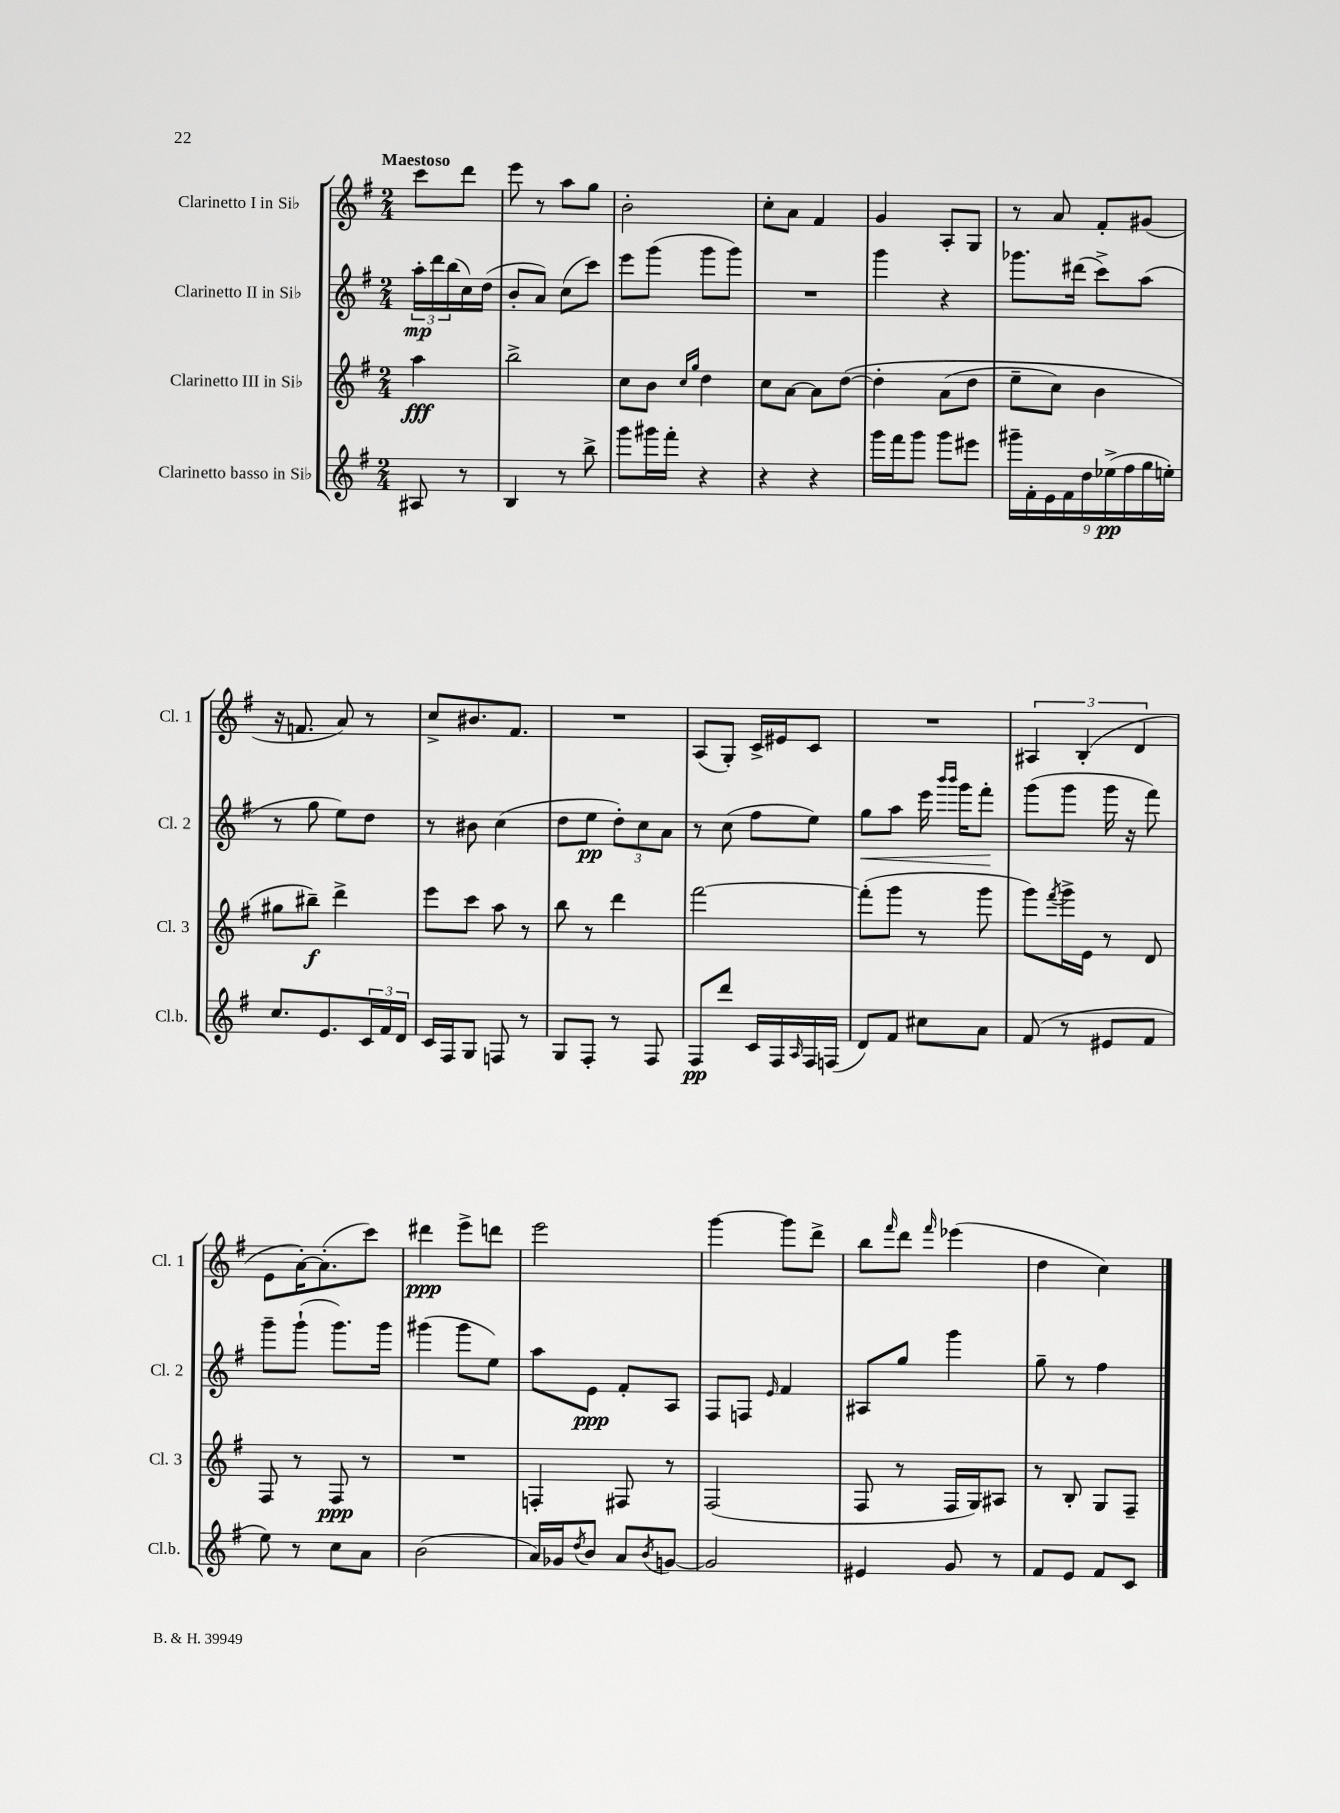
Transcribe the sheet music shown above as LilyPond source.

<<
\new StaffGroup <<
\new Staff = "s0" \with { instrumentName = "Clarinetto I in Sib" shortInstrumentName = "Cl. 1" } {
    \clef treble \key g \major \numericTimeSignature \time 2/4 \partial 4 \tempo "Maestoso"
    c'''8 d'''8 |
    e'''8 r8 a''8 g''8 |
    b'2-. |
    c''8-. a'8 fis'4 |
    g'4 a8-. g8 |
    r8 a'8 fis'8-. gis'8( |
    r16 f'8. a'8) r8 |
    c''8-> bis'8. fis'8. |
    R2 |
    a8( g8-.) c'16-> eis'16 c'8 |
    R2 |
    \tuplet 3/2 { ais4 b4-.( d'4 } |
    e'8 a'16~-.) a'8.-.( c'''8) |
    dis'''4\ppp e'''8-> d'''8 |
    e'''2 |
    g'''4~ g'''8 d'''8-> |
    b''8 \grace { fis'''16 } d'''8 \grace { fis'''16 } ees'''4( |
    d''4 c''4) \bar "|." |
}
\new Staff = "s1" \with { instrumentName = "Clarinetto II in Sib" shortInstrumentName = "Cl. 2" } {
    \clef treble \key g \major \numericTimeSignature \time 2/4 \partial 4
    \tuplet 3/2 { a''16-.\mp d'''16 b''16( } c''16) d''16( |
    b'8-. a'8) c''8( c'''8) |
    e'''8 g'''8( g'''8 g'''8) |
    R2 |
    g'''4 r4 |
    ges'''8. dis'''16( c'''8->) a''8( |
    r8 g''8 e''8) d''8 |
    r8 bis'8 c''4( |
    d''8 e''8\pp \tuplet 3/2 { d''8-.) c''8 a'8 } |
    r8 c''8( fis''8 e''8) |
    g''8\< a''8 e'''16 \grace { b'''16 b'''16 } g'''16 fis'''8-.\! |
    g'''8( g'''8 g'''16 r16 fis'''8) |
    g'''8-- g'''8-!( g'''8.) g'''16 |
    gis'''4( gis'''8 e''8) |
    a''8 e'8\ppp fis'8-. a8 |
    fis8 f8 \grace { e'16 } fis'4 |
    ais8 g''8 g'''4 |
    g''8-- r8 fis''4 \bar "|." |
}
\new Staff = "s2" \with { instrumentName = "Clarinetto III in Sib" shortInstrumentName = "Cl. 3" } {
    \clef treble \key g \major \numericTimeSignature \time 2/4 \partial 4
    a''4\fff |
    b''2-> |
    c''8 b'8 \grace { c''16 g''16 } d''4 |
    c''8 a'8~ a'8 d''8~\( |
    d''4-. a'8( d''8 |
    e''8-- c''8) b'4 |
    gis''8 bis''8--\f\) d'''4-> |
    e'''8 c'''8 a''8 r8 |
    b''8 r8 d'''4 |
    fis'''2~ |
    fis'''8-.( g'''8 r8 g'''8 |
    g'''8) \acciaccatura { fis'''8 } g'''16-> e'16 r8 d'8 |
    fis8 r8 fis8\ppp r8 |
    R2 |
    f4-. fis8 r8 |
    fis2( |
    fis8 r8 fis16 g16) ais8 |
    r8 b8-. g8 fis8-- \bar "|." |
}
\new Staff = "s3" \with { instrumentName = "Clarinetto basso in Sib" shortInstrumentName = "Cl.b." } {
    \clef treble \key g \major \numericTimeSignature \time 2/4 \partial 4
    ais8 r8 |
    b4 r8 b''8-> |
    g'''8 gis'''16 fis'''16-. r4 |
    r4 r4 |
    g'''16 fis'''16 g'''8 g'''8 eis'''8 |
    \tuplet 9/8 { gis'''16-- fis'16-. e'16 fis'16 d''16 ees''16->\pp( fis''16 g''16 e''16-.) } |
    c''8. e'8. \tuplet 3/2 { c'16 fis'16 d'16 } |
    c'16 fis16 g8 f8 r8 |
    g8 fis8-. r8 fis8 |
    fis8\pp d'''8 c'16 fis16 \grace { a16 } fis16 f16( |
    d'8) fis'8 cis''8 a'8 |
    fis'8( r8 eis'8 fis'8 |
    e''8) r8 c''8 a'8 |
    b'2( |
    a'16) ges'16 \acciaccatura { d''8 } b'8 a'8 \acciaccatura { b'8 } g'8~ |
    g'2 |
    eis'4 g'8 r8 |
    fis'8 e'8 fis'8 c'8 \bar "|." |
}
>>
>>
\layout { \context { \Score \remove "Bar_number_engraver" } }
